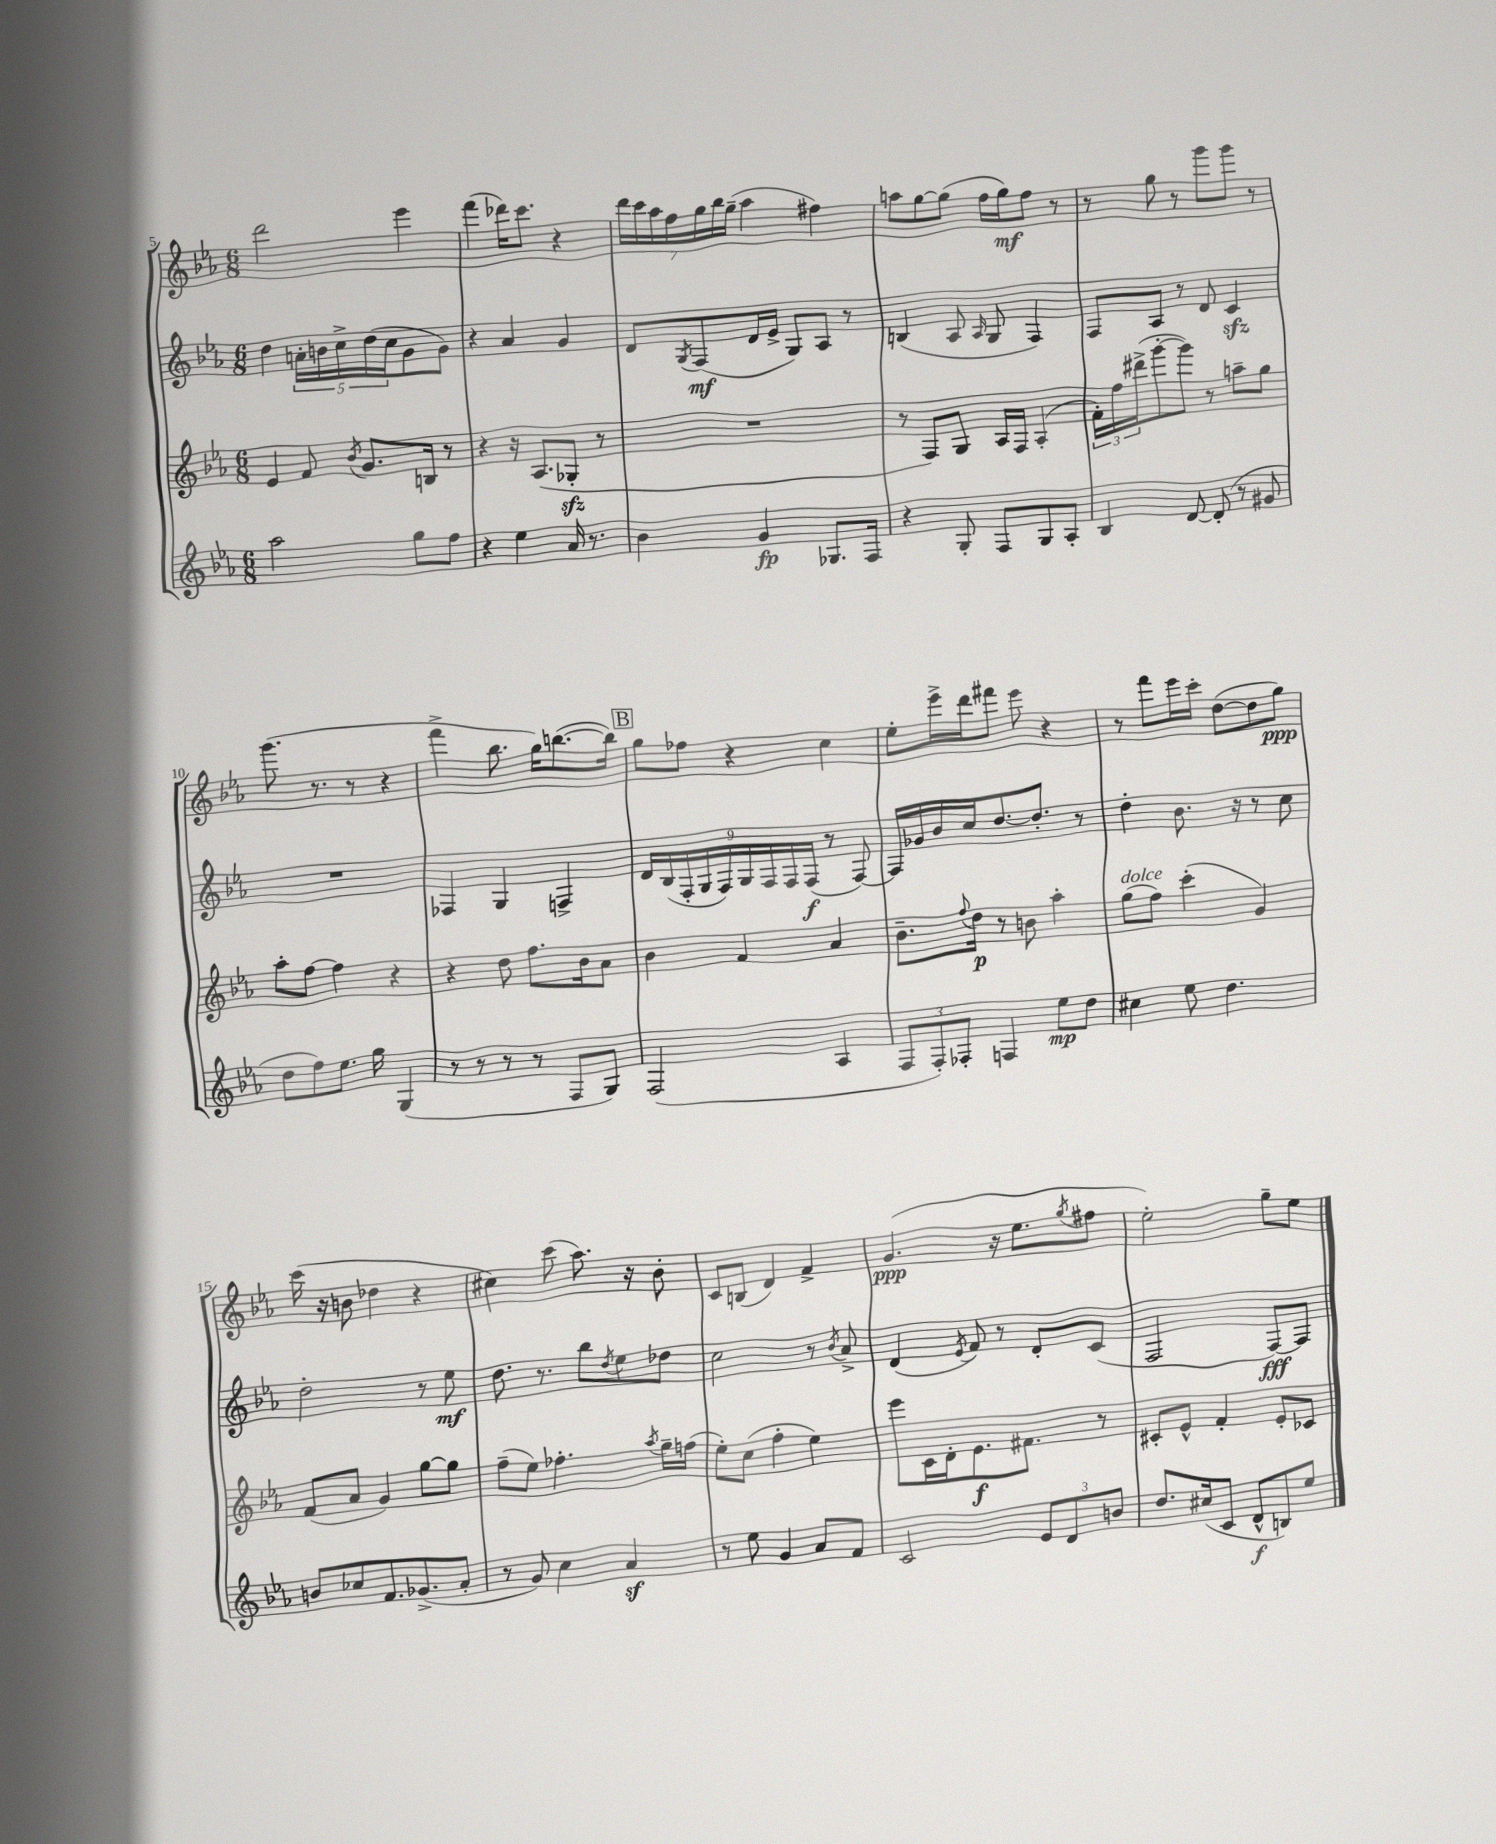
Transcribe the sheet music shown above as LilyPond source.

<<
\new StaffGroup <<
\new Staff = "s0" {
    \clef treble \key ees \major \numericTimeSignature \time 6/8
    d'''2 ees'''4 |
    f'''4( des'''16) c'''8. r4 |
    \tuplet 7/4 { d'''16 c'''16 aes''16 f''16 g''16 bes''16 g''16--( } aes''4 fis''4) |
    a''8 g''8~ g''8( f''16 g''16\mf) f''8 r8 |
    r8 g''8 r8 g'''8 g'''8 r8 |
    g'''8.( r8. r8 r4 |
    f'''4-> bes''8. g''16) b''8.~( b''16) |
    \mark \markup { \box "B" } g''8 fes''8 r4 c''4 |
    ees''8-. ees'''16-> d'''16 fis'''8 ees'''8 r4 |
    r8 f'''8 ees'''16 c'''16-. d''8~( d''8 g''8\ppp) |
    c'''16( r16 b'8 des''4 r4 |
    cis''4) c'''8( aes''8.) r16 bes'8-. |
    c'8 b8( d'4) f'4-> |
    g'4.\ppp( r16 ees''8. \acciaccatura { g''8 } fis''8 |
    ees''2-.) g''8-- ees''8 \bar "|." |
}
\new Staff = "s1" {
    \clef treble \key ees \major \numericTimeSignature \time 6/8
    d''4 \tuplet 5/4 { a'16-. b'16 c''16-> d''16( c''16 } g'8 g'8) |
    r4 aes'4 g'4 |
    d'8 \acciaccatura { g8 } f8\mf( d'16 ees'16-> g8) aes8 r8 |
    b4( aes8 \grace { aes16 } g8 f4) |
    f8 aes8 r8 d'8 c'4\sfz |
    R2. |
    fes4 g4 f4-> |
    \mark \markup { \box "B" } \tuplet 9/8 { d'16 bes16( f16-. g16 f16) g16 f16 f16 f16\f( } r8 f8~) |
    f16 ges'16 bes'16 c''16 d''8.~ d''8.-. r8 |
    d''4-. bes'8. r16 r8 c''8 |
    d''2-. r8 ees''8\mf |
    d''8. r8. bes''8 \acciaccatura { d''8 } ees''8 des''8 |
    c''2 r8 \acciaccatura { bes'8 } aes'8-> |
    d'4( \acciaccatura { ees'8 } f'8) r8 d'8-. c'8( |
    f2 f8~\fff) f8 \bar "|." |
}
\new Staff = "s2" {
    \clef treble \key ees \major \numericTimeSignature \time 6/8
    ees'4 f'8 \acciaccatura { bes'8 } g'8. b16 r8 |
    r4 r16 aes8.( ges8-.\sfz r8 |
    R2. |
    r8 f8) g8 aes16 f16 aes4-.( |
    \tuplet 3/2 { f'16-.) f''16 dis'''16->( } g'''8~-. g'''8) r8 a''8-- g''8 |
    aes''8-. f''8~ f''4 r4 |
    r4 d''8 f''8. bes'16 aes'8 |
    \mark \markup { \box "B" } bes'4 f'4 aes'4 |
    bes'8.-- \appoggiatura { f''8 } d''16\p r8 b'8 aes''4-. |
    g''8^\markup { \italic "dolce" }( f''8) c'''4-.( g'4) |
    f'8( aes'8 g'4) g''8~ g''8 |
    f''8--( ees''8) fes''4.-. \acciaccatura { aes''8 } g''16-- f''16( |
    ees''8-.) c''8( f''4-. ees''4) |
    ees'''8 c'16 d'16-. ees'8.\f fis'8. r8 |
    cis'8-. ees'8-^ f'4-. ees'8-. ces'8 \bar "|." |
}
\new Staff = "s3" {
    \clef treble \key ees \major \numericTimeSignature \time 6/8
    aes''2 g''8 f''8 |
    r4 ees''4 aes'16 r8. |
    bes'4 g'4\fp ges8. f16 |
    r4 g8-. f8 g8 aes8-. |
    bes4 d'8~ d'8-.( r8 gis'8 |
    d''8 f''8) ees''8. g''16 g4( |
    r8 r8 r8 r8 f8 g8) |
    \mark \markup { \box "B" } f2( aes4 |
    \tuplet 3/2 { f8 f8-.) fes8-. } f4 ees''8\mp d''8 |
    cis''4 ees''8 d''4. |
    b'8 ces''8 f'8. ges'8.->( aes'8-. |
    r8 g'8) c''4 aes'4\sf |
    r8 ees''8 g'4 aes'8 f'8 |
    c'2 \tuplet 3/2 { ees'8 d'8 b'8 } |
    d''8. cis''16( c'8 d'8-^\f b8) ees''8 \bar "|." |
}
>>
>>
\layout { \context { \Score currentBarNumber = #5 } }
